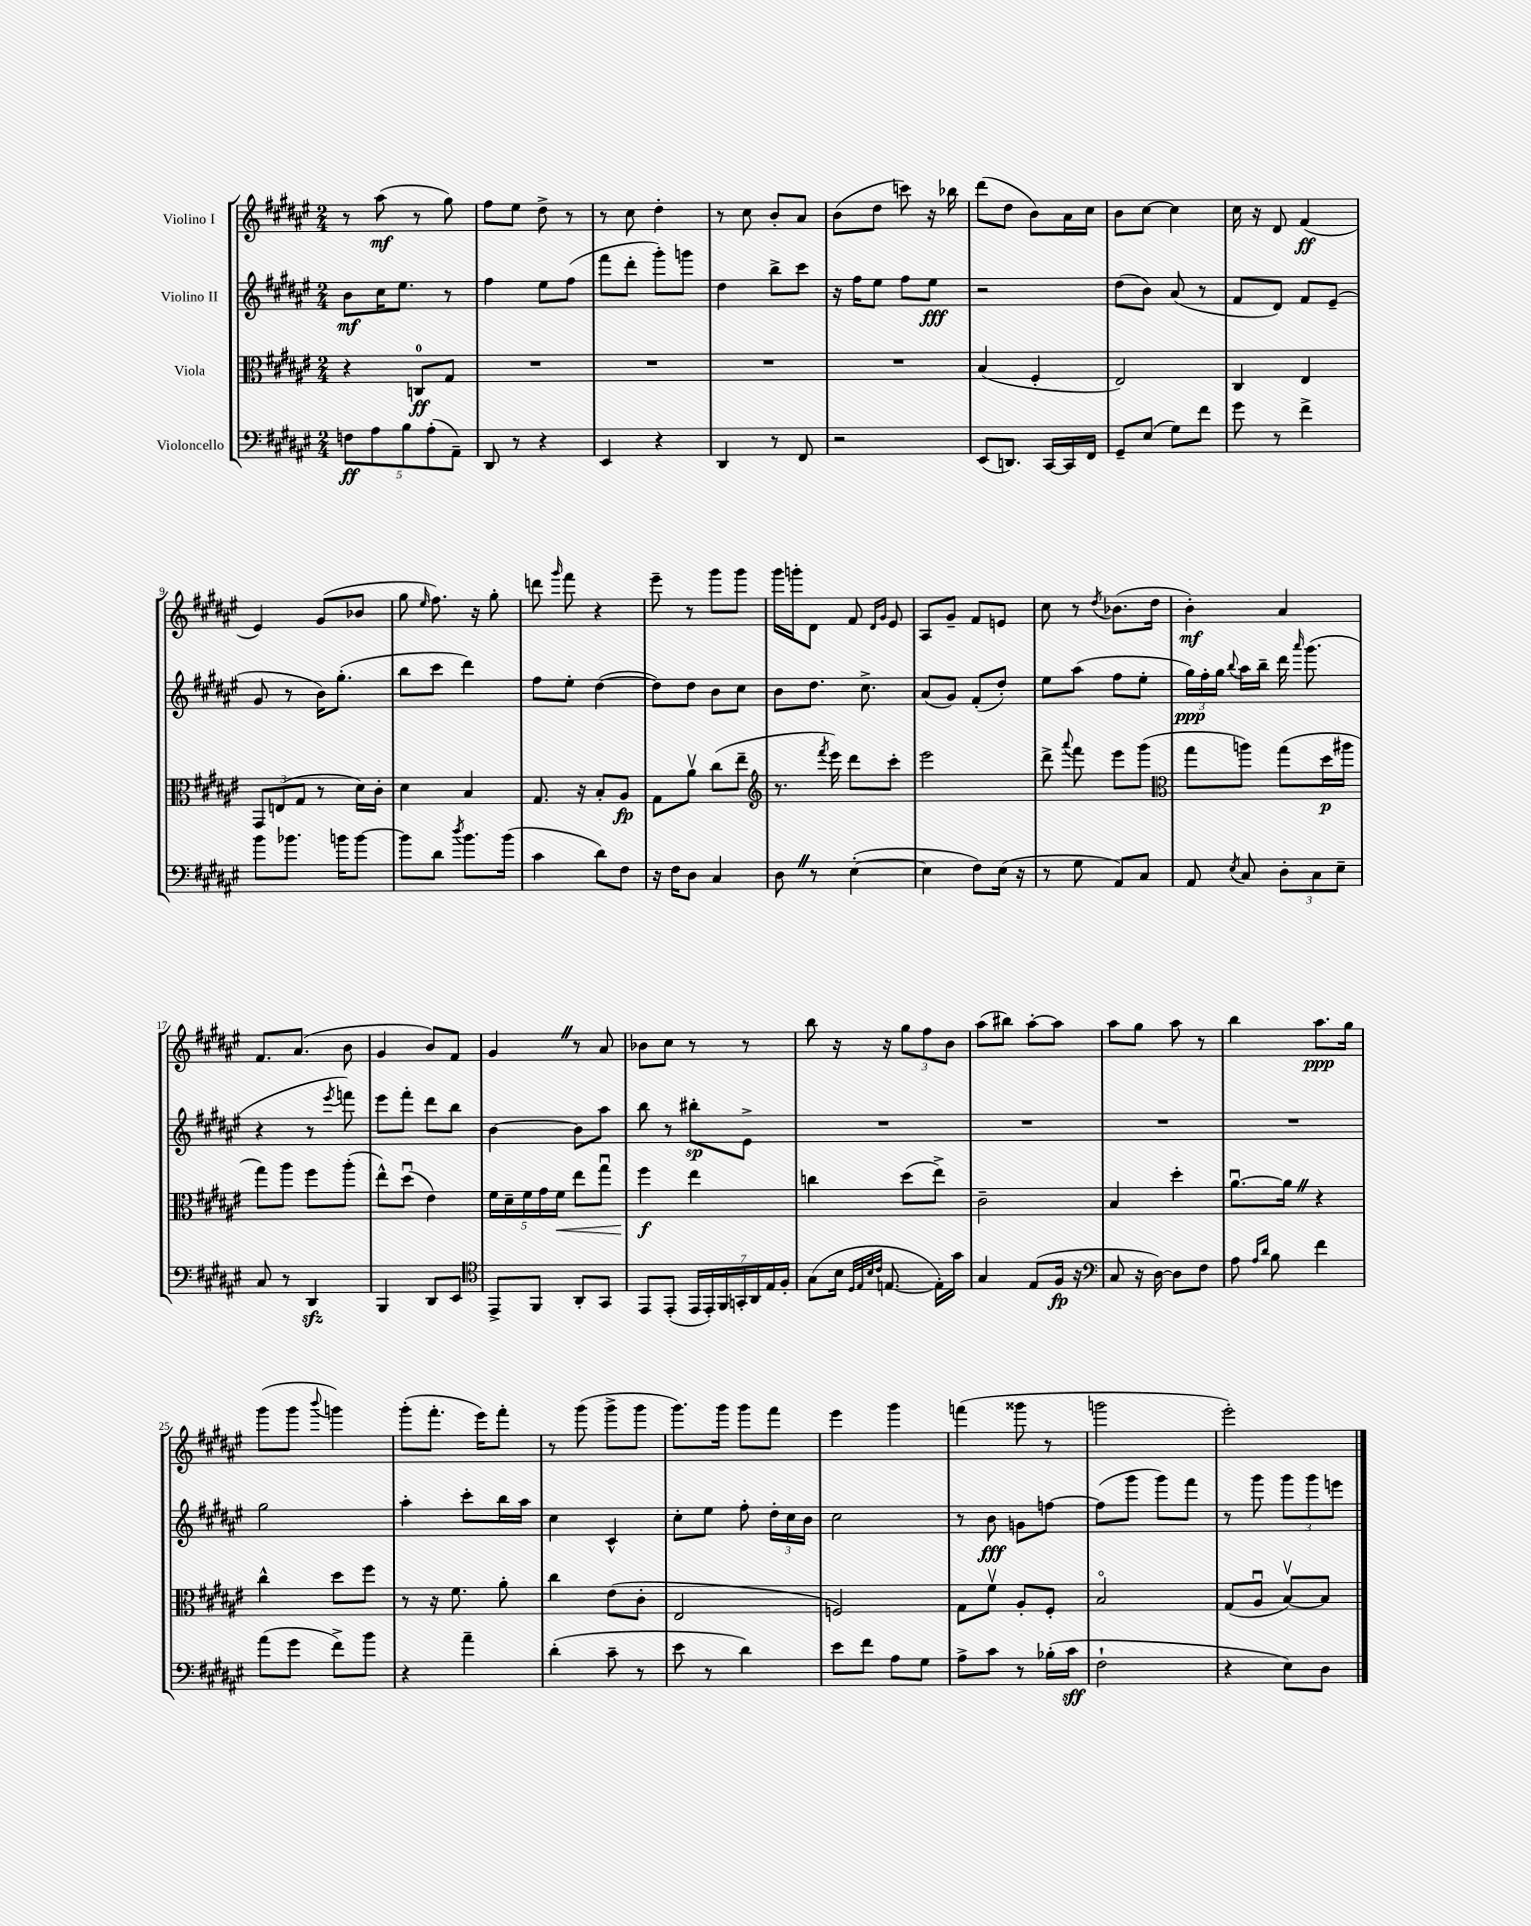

**kern	**kern	**kern	**kern
*staff4	*staff3	*staff2	*staff1
*clefF4	*clefC3	*clefG2	*clefG2
*k[f#c#g#d#a#e#]	*k[f#c#g#d#a#e#]	*k[f#c#g#d#a#e#]	*k[f#c#g#d#a#e#]
*M2/4	*M2/4	*M2/4	*M2/4
10F	4r	8b	8r
10A#	.	.	.
.	.	16cc#	(8aa#
.	.	8.ee#	.
10B	.	.	.
.	8C	.	8r
(10A#'	.	.	.
.	8G#	8r	8gg#)
10AA#~)	.	.	.
=	=	=	=
8DD#	2r	4ff#	8ff#
8r	.	.	8ee#
4r	.	8ee#	8dd#^
.	.	(8ff#	8r
=	=	=	=
4EE#	2r	8fff#	8r
.	.	8ddd#'	8cc#
4r	.	8ggg#')	4dd#'
.	.	8ggg	.
=	=	=	=
4DD#	2r	4dd#	8r
.	.	.	8cc#
8r	.	8bb^	8b'
8FF#	.	8ccc#	8a#
=	=	=	=
2r	2r	16r	(8b
.	.	16ff#	.
.	.	8ee#	8dd#
.	.	8ff#	8ccc)
.	.	8ee#	16r
.	.	.	16bb-
=	=	=	=
(8EE#	(4B	2r	(8ddd#
8.DD)	.	.	8dd#
.	4F#'	.	8b)
[16CC#	.	.	.
16CC#]	.	.	16a#
16FF#	.	.	16cc#
=	=	=	=
8GG#~	2E#)	(8dd#	8b
(8E#	.	8b)	[8cc#
8G#)	.	(8a#	4cc#]
8f#	.	8r	.
=	=	=	=
8g#	4C#	8f#	16cc#
.	.	.	16r
8r	.	8d#)	8d#
4f#^	4E#	8f#	(4f#
.	.	(8e#~	.
=	=	=	=
8b	12GG#	8g#	4e#)
.	(12E	.	.
8.b-	.	8r	.
.	12G#	.	.
.	8r	16b)	(8g#
16b	.	(8.gg#'	.
[8b	16d#)	.	8b-
.	16c#'	.	.
=	=	=	=
8b]	4d#	8bb	8gg#
.	.	.	16qqee#
8d#	.	8ccc#	8.ff#)
8qdd#	.	.	.
8.b	4B	4ddd#)	.
.	.	.	16r
.	.	.	8gg#'
(16b	.	.	.
=	=	=	=
4c#	8.G#	8ff#	8ddd
.	.	.	16qqggg#
.	.	8ee#'	8fff#
.	16r	.	.
8d#)	8B'	([4dd#	4r
8F#	8A#	.	.
=	=	=	=
16r	8G#	8dd#])	8eee#~
16F#	.	.	.
8D#	8a#v	8dd#	8r
4C#	(8cc#	8b	8ggg#
.	8ee#~	8cc#	8ggg#
=	=	=	=
*	*clefG2	*	*
8D#	8.r	8b	16ggg#
.	.	.	16ggg'
8r	.	8.dd#	8d#
.	8qfff#	.	.
.	16eee#)	.	.
([4E#'	8ddd#	.	8f#
.	.	8.cc#^	.
.	.	.	16qqd#
.	.	.	16qqg#
.	8ccc#'	.	8e#
=	=	=	=
4E#]	2eee#	(8a#	8A#
.	.	8g#)	8g#~
8F#)	.	(8f#'	8f#
(16E#	.	8dd#')	8e
16r	.	.	.
=	=	=	=
8r	8ddd#^	8ee#	8cc#
.	8qqaaa#	.	.
8G#	8fff#	(8aa#	8r
.	.	.	8qdd#
8AA#)	8eee#	8ff#	(8.b-
8C#	(8ggg#	8ee#'	.
.	.	.	16dd#
=	=	=	=
*	*clefC3	*	*
8AA#	8gg#	24gg#)	4b')
.	.	24ff#'	.
.	.	24gg#	.
8qE#	.	8qqbb	.
8C#	8aa)	16aa#	.
.	.	16bb~	.
12D#'	(8gg#	16ddd#	4a#
.	.	16qqaaa#	.
.	.	(8.ggg#	.
12C#	.	.	.
.	16dd#	.	.
12E#~	.	.	.
.	16aa#	.	.
=	=	=	=
8C#	8gg#)	4r	8.f#
8r	8aa#	.	.
.	.	.	(8.a#
4DD#	8ff#	8r	.
.	.	8qeee#	.
.	(8aa#'	8fff)	8b
=	=	=	=
4BBB	8ee#^^)	8eee#	4g#
.	(8dd#u	8fff#'	.
8DD#	4e#)	8ddd#	8b)
8EE#	.	8bb	8f#
=	=	=	=
*clefC4	*	*	*
8EE#^	20f#	[4b	4g#
.	20d#~	.	.
.	20f#	.	.
8FF#	.	.	.
.	20g#	.	.
.	20f#	.	.
8AA#'	8ee#	8b]	8r
8GG#	8gg#u	8aa#	8a#
=	=	=	=
8EE#	4ff#	8bb	8b-
(8EE#'	.	8r	8cc#
28EE#	4ee#	8bb#'	8r
28EE#')	.	.	.
28FF#	.	.	.
28GG'	.	.	.
.	.	8e#^	8r
28AA#	.	.	.
28E#	.	.	.
28F#'	.	.	.
=	=	=	=
(8G#	4cc	2r	8bb
16B	.	.	16r
32qqD#	.	.	.
32qqE#	.	.	.
32qqB	.	.	.
32qqc#	.	.	.
[8.E	.	.	16r
.	(8dd#	.	12gg#
.	.	.	12ff#
16E'])	8ee#^)	.	.
.	.	.	12b
16g#	.	.	.
=	=	=	=
4G#	2c#~	2r	(8aa#
.	.	.	8bb#)
(8E#	.	.	[8aa#'
16F#	.	.	8aa#]
16r	.	.	.
=	=	=	=
*clefF4	*	*	*
8C#	4B	2r	8aa#
16r	.	.	8gg#
[16D#)	.	.	.
8D#]	4dd#'	.	8aa#
8F#	.	.	8r
=	=	=	=
8A#	[8.a#u	2r	4bb
16qqA#	.	.	.
16qqd#	.	.	.
8B	.	.	.
.	16a#]	.	.
4f#	4r	.	8.aa#
.	.	.	16gg#
=	=	=	=
(8a#	4cc#^^	2gg#	(8ggg#
8g#	.	.	8ggg#
.	.	.	8qqbbb
8f#^)	8dd#	.	4ggg)
8b	8ff#	.	.
=	=	=	=
4r	8r	4aa#'	(8ggg#'
.	16r	.	8.fff#'
.	8.f#	.	.
4a#~	.	8ccc#'	.
.	.	.	16eee#)
.	8a#'	16bb	8fff#'
.	.	16aa#	.
=	=	=	=
(4d#'	4cc#	4cc#	8r
.	.	.	(8ggg#
8c#~	(8e#	4c#^^	8ggg#^
8r	8c#'	.	8ggg#
=	=	=	=
8e#	2E#	8cc#'	8.ggg#)
8r	.	8ee#	.
.	.	.	16ggg#
4d#)	.	8ff#'	8ggg#
.	.	24dd#'	8fff#
.	.	24cc#	.
.	.	24b	.
=	=	=	=
8e#	2F)	2cc#	4eee#
8f#	.	.	.
8A#	.	.	4ggg#
8G#	.	.	.
=	=	=	=
8A#^	8G#	8r	(4fff
8c#	8f#v	8b	.
8r	8A#'	8g	8ggg##
(16B-'	8F#'	[8ff	8r
16c#	.	.	.
=	=	=	=
2F#`	2Bo	(8ff]	2ggg
.	.	8ggg#	.
.	.	8ggg#)	.
.	.	8fff#	.
=	=	=	=
4r	(8G#	8r	2eee#')
.	8A#u	8ggg#	.
8E#)	[8Bv)	12ggg#	.
.	.	12ggg#	.
8D#	8B]	.	.
.	.	12eee	.
==	==	==	==
*-	*-	*-	*-
